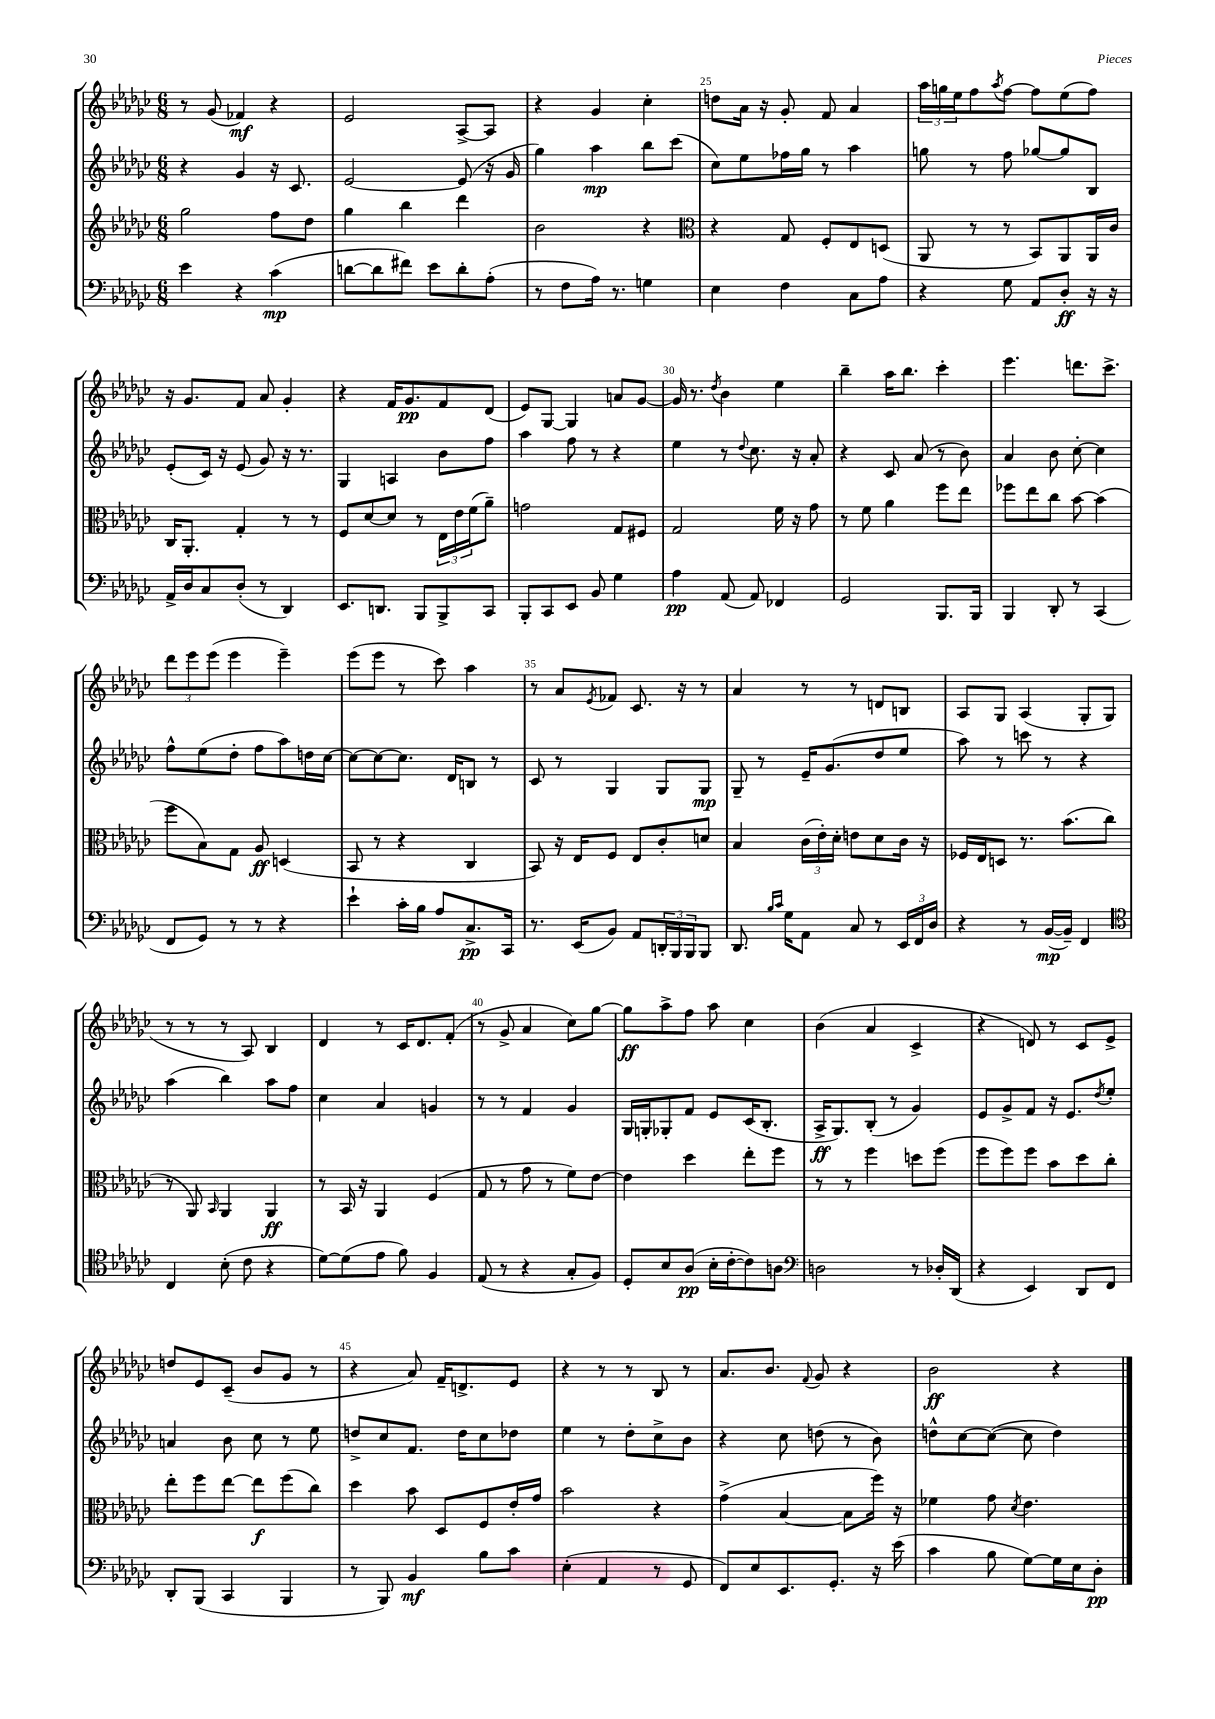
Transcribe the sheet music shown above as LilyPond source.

<<
\new StaffGroup <<
\new Staff = "s0" {
    \clef treble \key ges \major \numericTimeSignature \time 6/8
    r8 ges'8( fes'4\mf) r4 |
    ees'2 aes8~-> aes8 |
    r4 ges'4 ces''4-. |
    d''8 aes'16 r16 ges'8-. f'8 aes'4 |
    \tuplet 3/2 { aes''16 g''16 ees''16 } f''8 \acciaccatura { aes''8 } f''8~ f''8 ees''8( f''8) |
    r16 ges'8. f'8 aes'8 ges'4-. |
    r4 f'16 ges'8.\pp f'8 des'8( |
    ees'8) ges8~ ges4 a'8 ges'8~ |
    ges'16 r8. \acciaccatura { des''8 } bes'4 ees''4 |
    bes''4-- aes''16 bes''8. ces'''4-. |
    ees'''4. d'''8. ces'''8.-> |
    \tuplet 3/2 { des'''8 ees'''8 ees'''8( } ees'''4 ees'''4--) |
    ees'''8( ees'''8 r8 ces'''8) aes''4 |
    r8 aes'8 \acciaccatura { ees'8 } fes'8 ces'8. r16 r8 |
    aes'4 r8 r8 d'8 b8 |
    aes8 ges8 aes4( ges8-. ges8 |
    r8 r8 r8 aes8) bes4 |
    des'4 r8 ces'16 des'8. f'8-.( |
    r8 ges'8-> aes'4 ces''8) ges''8~ |
    ges''8\ff aes''8-> f''8 aes''8 ces''4 |
    bes'4( aes'4 ces'4-> |
    r4 d'8) r8 ces'8 ees'8-> |
    d''8 ees'8 ces'8--( bes'8 ges'8 r8 |
    r4 aes'8) f'16-- d'8.-> ees'8 |
    r4 r8 r8 bes8 r8 |
    aes'8. bes'8. \appoggiatura { f'8 } ges'8 r4 |
    bes'2\ff r4 \bar "|." |
}
\new Staff = "s1" {
    \clef treble \key ges \major \numericTimeSignature \time 6/8
    r4 ges'4 r16 ces'8. |
    ees'2~ ees'8( r16 ges'16 |
    ges''4) aes''4\mp bes''8 ces'''8( |
    ces''8) ees''8 fes''16 ges''16 r8 aes''4 |
    g''8 r8 f''8 ges''8~ ges''8 bes8 |
    ees'8-.( ces'16) r16 ees'8( ges'8) r16 r8. |
    ges4 a4 bes'8 f''8 |
    aes''4 f''8 r8 r4 |
    ees''4 r8 \appoggiatura { des''8 } ces''8. r16 aes'8-. |
    r4 ces'8 aes'8( r8 bes'8) |
    aes'4 bes'8 ces''8~-. ces''4 |
    f''8-^ ees''8( des''8-. f''8 aes''8) d''16 ces''16~ |
    ces''8~ ces''8~ ces''8. des'16 b8 r8 |
    ces'8 r8 ges4 ges8 ges8\mp |
    ges8-- r8 ees'16-- ges'8.( des''8 ees''8 |
    aes''8) r8 c'''8 r8 r4 |
    aes''4( bes''4) aes''8 f''8 |
    ces''4 aes'4 g'4 |
    r8 r8 f'4 ges'4 |
    ges16 g16-. ges8-. f'8 ees'8 ces'16( bes8.-. |
    aes16->\ff ges8.) bes8-.( r8 ges'4) |
    ees'8 ges'8-> f'8 r16 ees'8. \acciaccatura { des''8 } ees''8-. |
    a'4 bes'8 ces''8 r8 ees''8 |
    d''8-> ces''8 f'8. d''16 ces''8 des''8 |
    ees''4 r8 des''8-. ces''8-> bes'8 |
    r4 ces''8 d''8( r8 bes'8) |
    d''8-^ ces''8~ ces''8~( ces''8 d''4) \bar "|." |
}
\new Staff = "s2" {
    \clef treble \key ges \major \numericTimeSignature \time 6/8
    ges''2 f''8 des''8 |
    ges''4 bes''4 des'''4 |
    bes'2 r4 |
    \clef alto r4 ges8 f8-. ees8 d8( |
    aes,8 r8 r8 bes,8) aes,8 aes,16 ces'16 |
    ces16 aes,8.-. ges4-. r8 r8 |
    f8 des'8~ des'8 r8 \tuplet 3/2 { ees16 ees'16 f'16( } aes'8--) |
    g'2 ges8 fis8 |
    ges2 f'16 r16 ges'8 |
    r8 f'8 aes'4 f''8 ees''8 |
    fes''8 ees''8 ces''8 bes'8~ bes'4( |
    f''8 bes8) ges8 aes8\ff d4( |
    bes,8 r8 r4 ces4 |
    bes,8) r16 ees16 f8 ees8 ces'8-. d'8 |
    bes4 \tuplet 3/2 { ces'16( ees'16-.) des'16-. } e'8 des'8 ces'16 r16 |
    fes16 ees16 d8 r8. bes'8.( ces''8 |
    r8 aes,8) \grace { bes,16 } aes,4 aes,4\ff |
    r8 bes,16 r16 aes,4 f4( |
    ges8 r8 ges'8 r8 f'8) ees'8~ |
    ees'4 des''4 ees''8-. f''8 |
    r8 r8 f''4 d''8 f''8( |
    f''8 f''8) f''8 bes'8 des''8 ces''8-. |
    ees''8-. f''8 ees''8~ ees''8\f f''8( ces''8) |
    des''4 bes'8 des8 f8 ees'16-. ges'16 |
    bes'2 r4 |
    ges'4->( bes4~ bes8 f''16) r16 |
    fes'4 ges'8 \acciaccatura { des'8 } ees'4. \bar "|." |
}
\new Staff = "s3" {
    \clef bass \key ges \major \numericTimeSignature \time 6/8
    ees'4 r4 ces'4\mp( |
    d'8~ d'8 fis'8) ees'8 d'8-. aes8-.( |
    r8 f8 aes16) r8. g4 |
    ees4 f4 ces8 aes8 |
    r4 ges8 aes,8 des8-.\ff r16 r16 |
    aes,16-> des16 ces8 des8-.( r8 des,4) |
    ees,8. d,8. bes,,8 bes,,8-> ces,8 |
    bes,,8-. ces,8 ees,8 bes,8 ges4 |
    aes4\pp aes,8( aes,8) fes,4 |
    ges,2 bes,,8. bes,,16 |
    bes,,4 des,8-. r8 ces,4( |
    f,8 ges,8) r8 r8 r4 |
    ees'4-! ces'16-. bes16 aes8 ces8.->\pp ces,16 |
    r8. ees,16( bes,8) aes,8 \tuplet 3/2 { d,16-. bes,,16 bes,,16 } bes,,8 |
    des,8. \grace { bes16 ces'16 } ges16 aes,8 ces8 r8 \tuplet 3/2 { ees,16 f,16 des16 } |
    r4 r8 bes,16~\mp( bes,16--) f,4 |
    \clef tenor ces4 bes8-.( ces'8 r4 |
    des'8~) des'8( ees'8 f'8) f4 |
    ees8( r8 r4 ges8-. f8) |
    des8-. bes8 aes8\pp( bes16-. ces'16~-. ces'8) a8 |
    \clef bass d2 r8 des16-. des,16( |
    r4 ees,4) des,8 f,8 |
    des,8-. bes,,8( ces,4 bes,,4 |
    r8 bes,,8) bes,4\mf bes8 ces'8 |
    ees4-.( aes,4 r8 ges,8 |
    f,8) ees8 ees,8. ges,8.-. r16 ees'16( |
    ces'4 bes8 ges8~) ges16 ees16 des8-.\pp \bar "|." |
}
>>
>>
\layout { \context { \Score currentBarNumber = #22 \override BarNumber.break-visibility = ##(#f #t #t) barNumberVisibility = #(every-nth-bar-number-visible 5) } }
